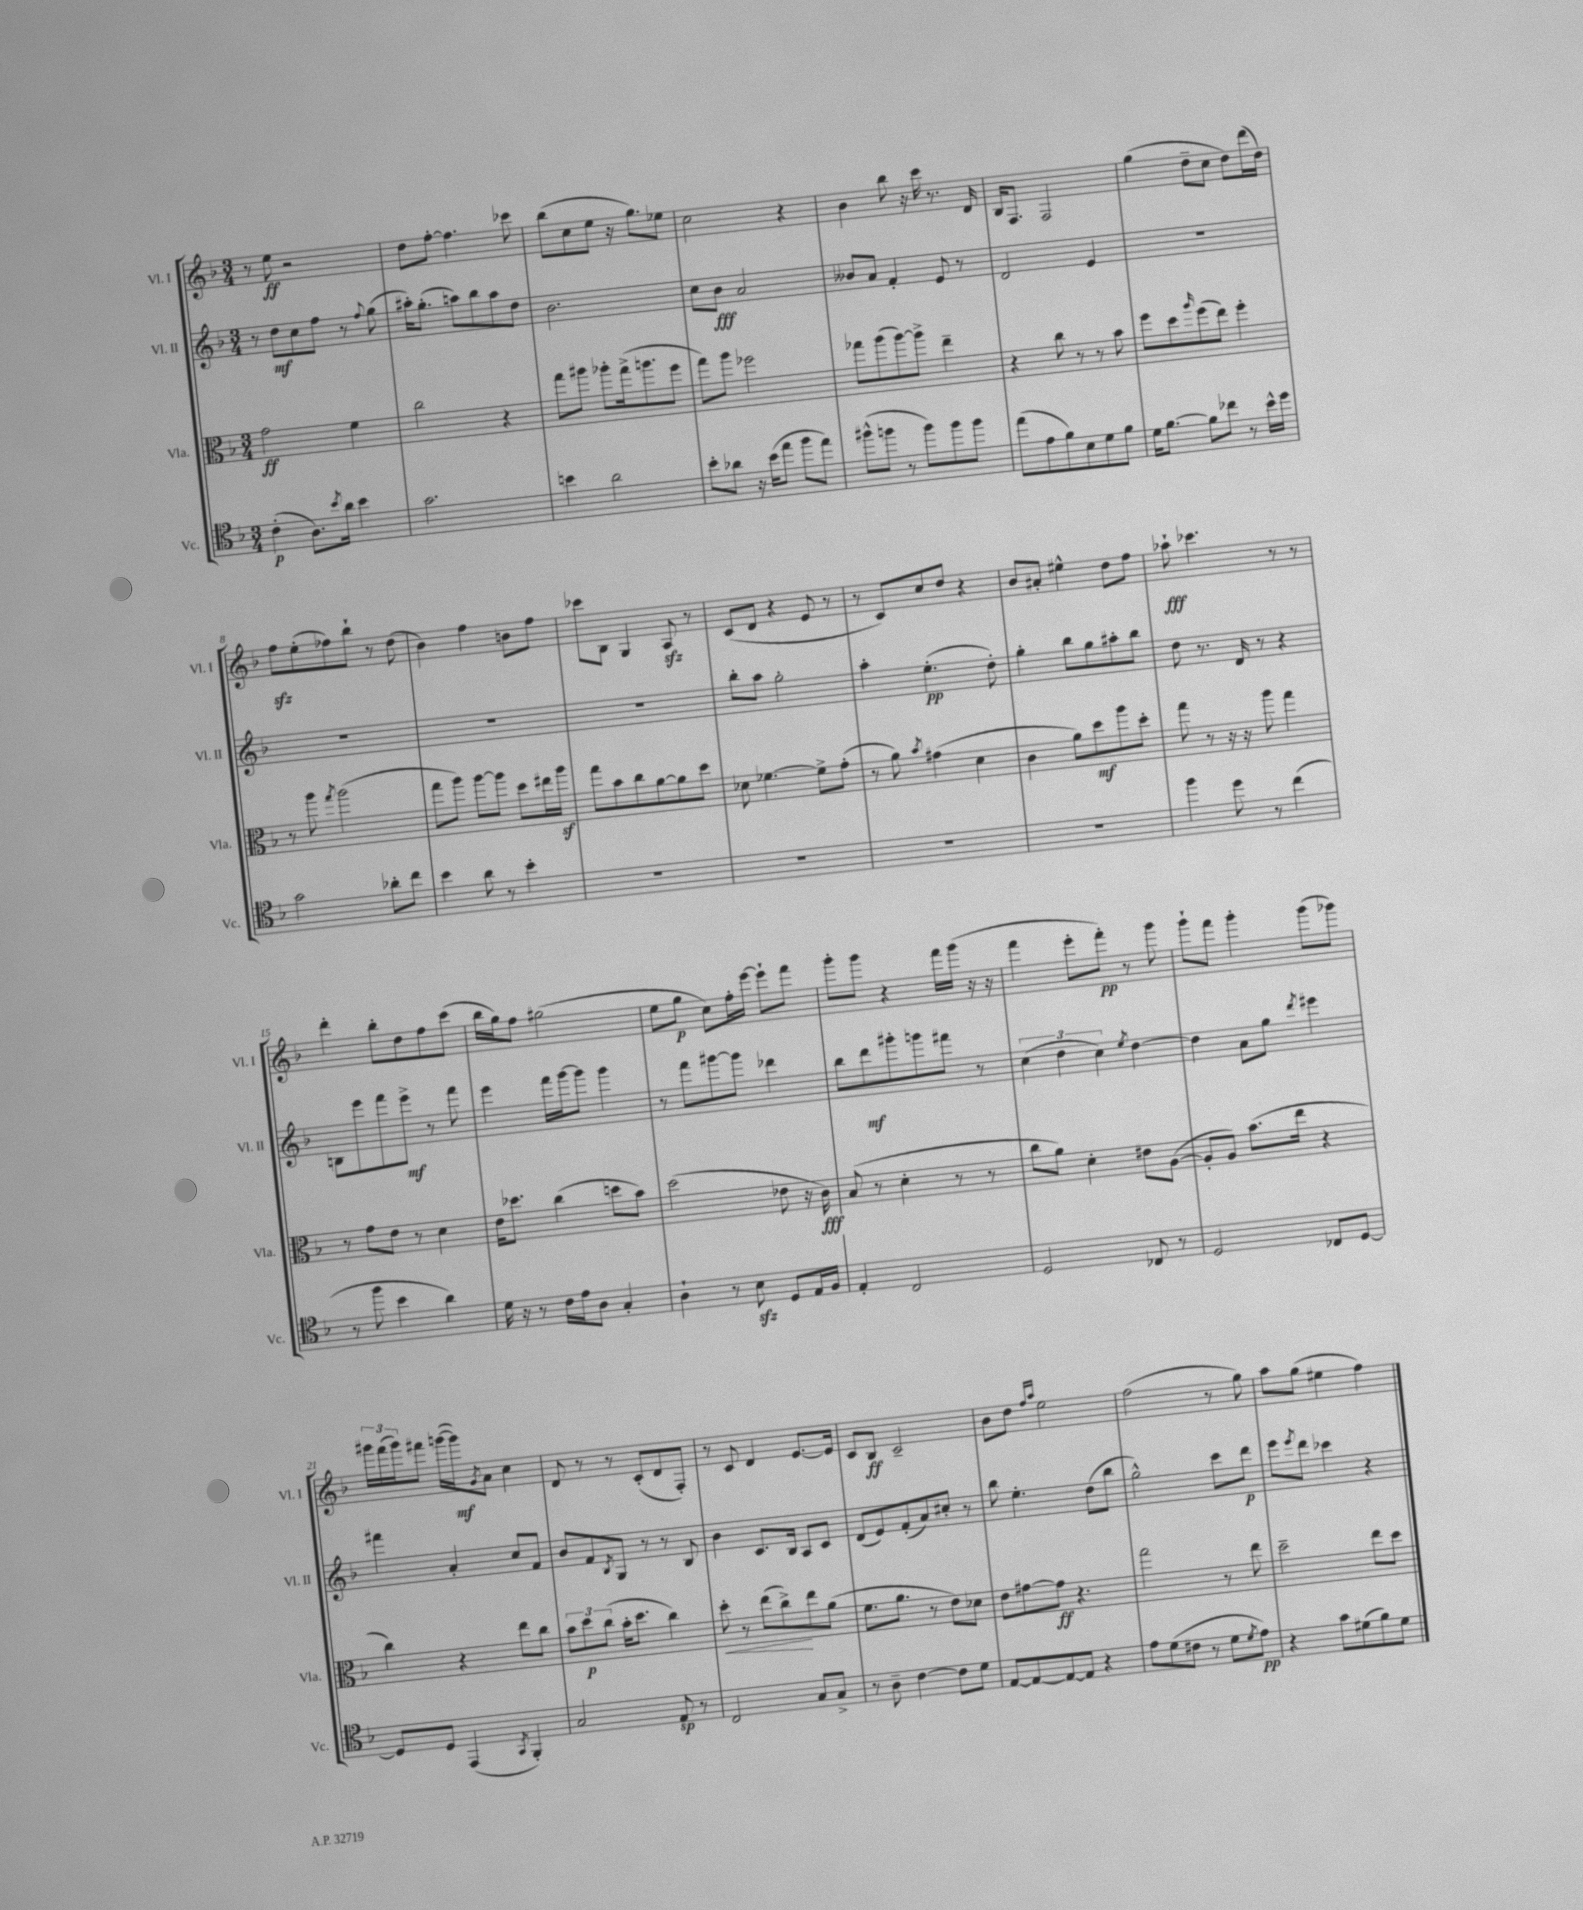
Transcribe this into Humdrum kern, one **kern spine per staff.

**kern	**kern	**kern	**kern
*staff4	*staff3	*staff2	*staff1
*clefC4	*clefC3	*clefG2	*clefG2
*k[b-]	*k[b-]	*k[b-]	*k[b-]
*M3/4	*M3/4	*M3/4	*M3/4
(4c'\	2g\	8r	8r
.	.	8dd\L	8ee\
8.A\L)	.	8cc\	2r
.	.	8ff\J	.
8qb-/	.	.	.
16a\Jk	.	.	.
4b-\	4f\	8r	.
.	.	8qqff/	.
.	.	(8gg\	.
=	=	=	=
2.g\	2cc\	16aa#'\LK)	8dd\L
.	.	(8.gg'\J	.
.	.	.	[8ff'\J
.	.	8aa\L)	4.ff\]
.	.	8bb-\	.
.	4r	8aa\	.
.	.	8dd\J	8ccc-\
=	=	=	=
4b\	8gg\L	2.b-\	(8bb-\L
.	8aa#\J	.	8cc\
2a\	8aa-'\L	.	8ee\J
.	(16gg^\k	.	16r
.	8.aa\	.	8.gg\L)
.	8ff\J	.	8ee-\J
=	=	=	=
8b-'\L	8gg\L)	8cc\L	2cc\
8a-\J	8aa\J	8b-\J	.
16r	2ff-\	2a/	.
(16b-\LK	.	.	.
8ee\J	.	.	.
8ff\L	.	.	4r
8ee\J)	.	.	.
=	=	=	=
(8ff#^^\L	8gg-\L	8b--/L	4b-\
8ff\J	(8aa\	8a/J	.
8r	[8aa\)	4f'/	8bb-\
8ff\L)	8aa^\]J	.	16r
.	.	.	16ccc\
8ff\	4ee~\	8e/	8.r
8ff\J	.	8r	.
.	.	.	16d/
=	=	=	=
(8ee\L	4r	2d/	16B-/LK
.	.	.	8.F/J
8e\	.	.	.
8f\)	8cc\	.	2F/
8B-\	8r	.	.
8d\	8r	4e/	.
8f\J	8b-\	.	.
=	=	=	=
16d\LK	8ff\L	2.r	(4gg\
[8.f\J	.	.	.
.	8dd\	.	.
.	16qqaa/	.	.
8f\]L	(8ff\	.	8dd~\L
8cc-\J	8ee\J)	.	8cc\J
8r	4ff'\	.	8dd\L)
16b-^^\LL	.	.	(16ddd\L
16dd\JJ	.	.	16dd\JJ)
=	=	=	=
2g\	8r	2.r	8ff\L
.	8aa\	.	(8ee'\
.	8qgg/	.	.
.	(2aa\	.	8ff-\)
.	.	.	8bb-`\J
8a-'\L	.	.	8r
8cc\J	.	.	(8dd\
=	=	=	=
4b-\	8gg\L	2.r	4b-\)
.	8aa\J)	.	.
8a\	[8aa\L	.	4ff\
8r	8aa\]J	.	.
4b-'\	8dd\L	.	8b\L
.	16ee#\L	.	8ff\J
.	16aa\JJ	.	.
=	=	=	=
2.r	8gg\L	2.r	8ccc-\L
.	8b-\	.	8B-\J
.	8cc\	.	4G/
.	[8a\	.	.
.	8a\]	.	8A/
.	8dd\J	.	8r
=	=	=	=
2.r	8d-\	8bb-'\L	(8c/L
.	[4.f-\	8aa\J	8d/J
.	.	2gg'\	4r
.	8f-^\]L	.	8e/
.	(8g'\J	.	8r
=	=	=	=
2.r	8r	4aa'\	8r
.	8a\)	.	8c/L)
.	8qb-/	.	.
.	(4g#\	(4.ee'\	8cc/
.	.	.	8dd/J
.	4d\	.	4r
.	.	8dd'\)	.
=	=	=	=
2.r	4c\	4gg'\	8b-/L
.	.	.	8a#'/J
.	8a\L)	8bb-\L	4ee#^^\
.	8dd\	8gg\	.
.	8aa\	8aa#'\	8dd\L
.	8dd'\J	8bb-\J	8ff\J
=	=	=	=
4ff\	8gg\	8dd\	8aa-`\
.	8r	8.r	4.ccc-\
8dd\	16r	.	.
.	16r	16d/	.
8r	8aa\	8r	.
(4cc\	4gg\	4r	8r
.	.	.	8r
=	=	=	=
8r	8r	8B\L	4ddd'\
8ff\	8g\L	8eee\	.
4b-\	8e\J	8fff\	8bb-'\L
.	8r	8eee^\J	8dd\
4a\)	4d\	8r	8ff\
.	.	8fff\	(8ccc\J
=	=	=	=
16d\	16e\LK	4eee\	16bb-\LL
16r	8.dd-\J	.	16gg\J)
8r	.	.	8ff\J
16c\LL	(4cc\	16fff\LL	(2gg#\
16e\J	.	[16ggg\J	.
8A\J	.	8ggg\]J	.
4G'/	8dd\L	4ggg\	.
.	8b-\J)	.	.
=	=	=	=
4A`\	(2dd\	8r	8ee\L
.	.	8fff\L	8gg\J
8r	.	[8ggg#\	8cc\L)
8B-\	.	8ggg#\]J	16ff'\L
.	.	.	[16eee\JJ
8D/L	8e-\	4ddd-\	8eee`\]L
16E/L	16r	.	8fff\J
16F/JJ	16c\)	.	.
=	=	=	=
4E'/	(8B-/	8bb-\L	8ggg'\L
.	8r	8ddd\	8ggg\J
2C/	4d'\	8ggg#'\	4r
.	.	8ggg\	.
.	8r	8fff#\J	16fff\LL
.	.	.	(16ggg\JJ
.	8r	8r	16r
.	.	.	16r
=	=	=	=
2D/	8cc\L	(6cc\	4fff\
.	8a\J)	.	.
.	.	6dd\	.
.	4d'\	.	8eee'\L
.	.	6cc\)	.
.	.	.	8fff'\J)
.	.	8qee/	.
8C-/	8e#\L	[4dd\	8r
8r	([8A\J	.	8ggg\
=	=	=	=
2D/	8A'/]L	4dd\]	8ggg`\L
.	8A/J)	.	8fff\J
.	(8.b-\L	8a\L	4ggg'\
.	.	8gg\J	.
.	16ee\Jk	.	.
.	.	8qddd/	.
8C-/L	4r	4eee#\	(8ggg\L
[8D/J	.	.	8ggg-\J)
=	=	=	=
8D/]L	4cc\)	4fff#\	24ggg#\LL
.	.	.	(24fff\
.	.	.	24ggg#\J)
8D/J	.	.	8fff#\J
(4EE/	4r	4a'/	([16ggg\LL
.	.	.	16ggg\]J)
.	.	.	8qg/
.	.	.	8a\J
8qGG/	.	.	.
4FF'/)	8ee\L	8cc/L	4cc\
.	8cc\J	8f/J	.
=	=	=	=
2G/	12b-\L	8b-/L	8d/
.	12dd\	.	.
.	.	8f/	8r
.	(12cc\J	.	.
.	.	8qB-/	.
.	16b-'\LK	8G/J	8r
.	8.dd\J	.	.
.	.	8r	(8c'/L
8E/	4cc\)	8r	8d/
8r	.	8B-/	8F'/J)
=	=	=	=
2C/	8dd'\	4b-\	8r
.	8r	.	8c/
.	(8ee\L	8.c/L	4d/
.	8cc^\)	.	.
.	.	16B-/Jk	.
8G/L	8ee\	8A/L	[8.e/L
8G^/J	(8a\J	8c/J	.
.	.	.	16e/]Jk
=	=	=	=
8r	8.f\L	(8d/L	8c/L
8A~\	.	8e/)	8B-/J
.	8.a\J	.	.
[4c\	.	(8f'/	2c~/
.	8r	8a/)	.
8c\]L	8e\L)	8cc#'/J	.
8d\J	8d-\J	8r	.
=	=	=	=
[8E/L	8e\L	8bb-\	8b-\L
8E/_	[8g#\	4.ee'\	8dd\J
.	.	.	16qqff/LL
.	.	.	16qqaa/JJ
8E/_	8g#\]J	.	2ee\
8E/]J	4.r	.	.
4r	.	(8dd\L	.
.	.	8bb-\J	.
=	=	=	=
8e\L	2gg\	2gg^^\)	(2ff\
(8d\	.	.	.
8c#\J	.	.	.
8r	.	.	.
8d\L	8r	8ccc\L	8r
8qd/	.	.	.
8e\J)	8ee\	8ddd\J	8gg\)
=	=	=	=
4r	2dd~\	8eee\L	8aa\L
.	.	8qeee/	.
.	.	8ddd\J	(8gg\J
8g\L	.	4ccc-\	4ee#\
(8d#\	.	.	.
8f\)	8ee\L	4r	4ff\)
8d#\J	8dd\J	.	.
==	==	==	==
*-	*-	*-	*-
